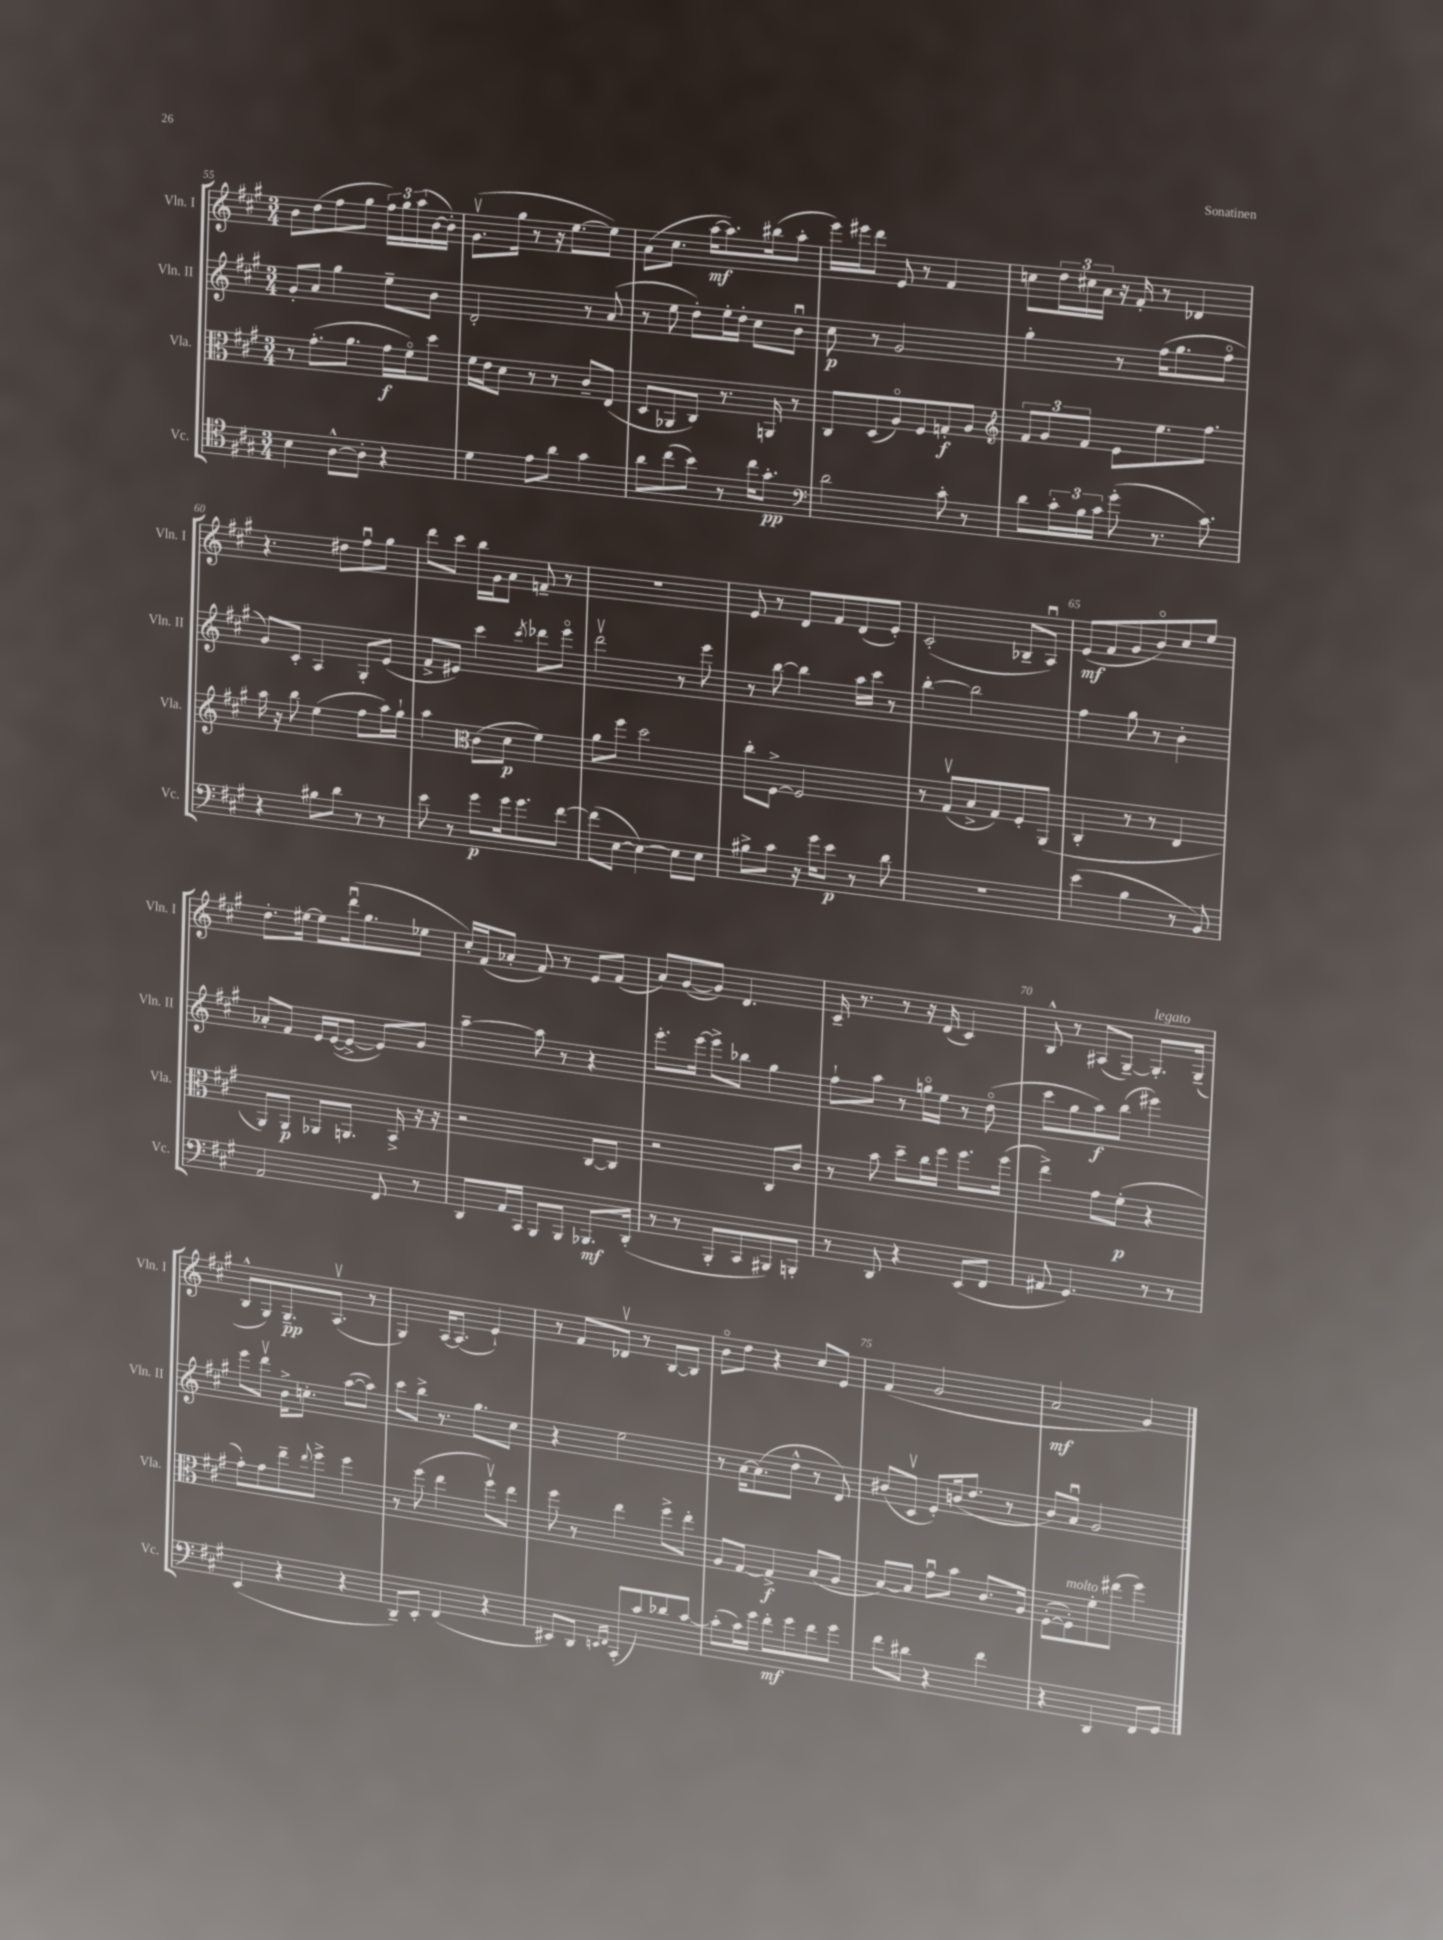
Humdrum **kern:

**kern	**kern	**kern	**kern
*staff4	*staff3	*staff2	*staff1
*clefC4	*clefC3	*clefG2	*clefG2
*k[f#c#g#]	*k[f#c#g#]	*k[f#c#g#]	*k[f#c#g#]
*M3/4	*M3/4	*M3/4	*M3/4
4B	8r	8g#'	8b
.	(8.g#'	8a	(8dd
[8A^^	.	4gg#	8ff#
.	8.a	.	.
8A']	.	.	8gg#
4r	16g#	8ee~	24ff#)
.	.	.	24gg#
.	16f#o)	.	.
.	.	.	(24aa
.	8dd	8b	[16b
.	.	.	16b'])
=	=	=	=
4d	16f#	2d'	(8.g#v
.	16e	.	.
.	8d	.	.
.	.	.	16gg#
8e	8r	.	8r
8a	8r	.	16r
.	.	.	[8.ee
4g#	8c#~	8r	.
.	(8E	(8a	8ee])
=	=	=	=
8a	8D	8r	(8a
(8cc#	8AA-	8ee	8.cc#
8b)	8C#)	8dd')	.
.	.	.	[16aa
8r	8.r	16ee'	8.aa])
.	.	16dd'	.
16cc#	.	8cc#	.
8.g#'	16AA	.	(16bb#
.	8r	8bu	8aa'
=	=	=	=
*clefF4	*	*	*
2d	8C#	8cc#	16eee)
.	.	.	16eee#
.	(8D	8r	8ddd
.	8Ao)	2g#	8e
.	8F#	.	8r
8c#'	8G'	.	4f#
8r	8A	.	.
=	=	=	=
*	*clefG2	*	*
8d	12f#	4gg#'	8cc
.	12g#	.	.
24c#'	.	.	24dd
24B	12f#	.	24cc#
24c#	.	.	24a
(8g#'	8e	8r	16r
.	.	.	16f#'
8.r	8.ee	(16ff#	8r
.	.	8.gg#	.
.	.	.	4d-
8.c#)	8.ff#	.	.
.	.	8ff#o	.
=	=	=	=
4r	16aa	8g#)	4.r
.	16r	.	.
.	8bb	8c#'	.
8B#	(4ee	4A	.
8d	.	.	8dd#
8r	8ff#	8G#'	8ff#u
8r	16aa)	(8e	8gg#
.	16gg#`	.	.
=	=	=	=
8e	4aa	8f#^	8ddd
8r	.	8e#)	8ccc#
*	*clefC3	*	*
8g#	(8c#	4ccc#	16bb
.	.	.	16g#
16g#	8d	.	8a
8.g#	.	.	.
.	.	8qccc#	.
.	4f#)	8ddd-	8f~
[8f#	.	8eeeo	8r
=	=	=	=
(8f#]	8a	2dddv	2.r
[8E	8ff#	.	.
4E_)	2dd	.	.
8E]	.	8r	.
8E	.	8eee	.
=	=	=	=
8B#^	8cc#'	8r	8e
8c#	[8F#^	[8bb	8r
16r	2F#]	4bb]	8d
16g#	.	.	.
8e	.	.	8f#
8r	.	16aa	(8d
.	.	16ccc#	.
8d	.	8r	8e')
=	=	=	=
2.r	8r	[4bb'	(2c#'
.	(8G#v	.	.
.	8B^	2bb]	.
.	8G#)	.	.
.	8F#'	.	8B-~
.	(8AA	.	8Au)
=	=	=	=
(4e	4C#'	4ff#	(8e
.	.	.	8f#
4B	8r	8gg#	8g#
.	8r	8r	8bo)
8r	4E	4b'	8cc#
8BB)	.	.	8ee
=	=	=	=
2AA	8AA)	8a-'	8.dd'
.	8AA	8f#	.
.	.	.	[16ee#
.	8AA-	16e	8ee#]
.	.	([16e	.
.	8.AA	8e^_	(16dddu
.	.	.	8.gg#
8FF#	.	8e])	.
.	16BB^	.	.
8r	16r	8g#	8ee-
.	16r	.	.
=	=	=	=
8DD	2r	[4aa~	16cc#')
.	.	.	(16f#
16AA	.	.	8a-'
16CC#	.	.	.
8BBB	.	8aa]	8f#)
8BBB	.	8r	8r
8.BBB-	[8C#	4r	8e
.	8C#]	.	(8f#
(16DD'	.	.	.
=	=	=	=
8r	2r	8.eee'	8a)
8r	.	.	([8g#
.	.	[16eee	.
8BBB'	.	8eee^]	8g#])
8CC#	.	8bb-	4.d
8BBB#)	8C#	4gg#	.
8BBB'	8c#	.	.
=	=	=	=
8r	8r	8ff#`	16c#~
.	.	.	8.r
8DD	8b	8aa	.
4r	8dd~	8r	8r
.	16cc#	16ggo	16r
.	16ff#	16ee	(16d
(8EE	8.ff#	8r	4c#)
8FF#	.	(8ddo	.
.	(16ff#	.	.
=	=	=	=
8AA#	4ee^)	8ccc#	8B^^
4.GG#)	.	8gg#	8r
.	8g#	8aa)	(8A#
.	(8f#'	(8bb	[8G#~)
8r	4r	4eee#)	8.G#']
8r	.	.	.
.	.	.	(16G#~
=	=	=	=
(4EE	8g#')	8eee	8B^^
.	8g#	8dddv	8G#)
4r	8ee~	16b^	8.G#~
.	.	8.cc'	.
.	8qqee	.	.
.	8ff#^	.	.
.	.	.	(8.Av
4r	4ff#	([8aa	.
.	.	8aa])	8r
=	=	=	=
8DD~)	8r	8ccc#	4G#)
8EE'	(8ff#	8bb^	.
(4FF#	4ee	8.r	[16A
.	.	.	(8.A]
.	.	8.gg#	.
4r	8ff#v)	.	4e`)
.	8ee	8cc#	.
=	=	=	=
8EE#)	8ff#	4r	8r
8DD	8r	.	8f#
16qqEE	.	.	.
16qqFF#	.	.	.
(8CC#'	4ee	2ee	8d-v
8c#)	.	.	8r
8d-	8ff#^	.	[8B
[8c#	8ee'	.	8B]
=	=	=	=
(8c#']	8A	8r	8bo
16c#)	[8G#	[16a	8dd
16g#	.	(8.a]	.
8f#'	4G#^]	.	4r
8g#	.	8dd^^	.
8f#	(8B	8r	8cc#
8g#	8A	8d)	8e
=	=	=	=
8f#	[8B)	(8b#	(4f#
8d#	8B]	8c#v	.
4r	8g#u	8e')	2g#
.	8b	(16b	.
.	.	8.dd	.
4f#	8.c#	.	.
.	.	8r	.
.	16A	.	.
=	=	=	=
4r	([8F#'	8b)	2a
.	8F#'])	8au	.
4DD	8f#'	2g#	.
.	(8ee#	.	.
8FF#	4ff#)	.	4g#)
8GG#	.	.	.
==	==	==	==
*-	*-	*-	*-
